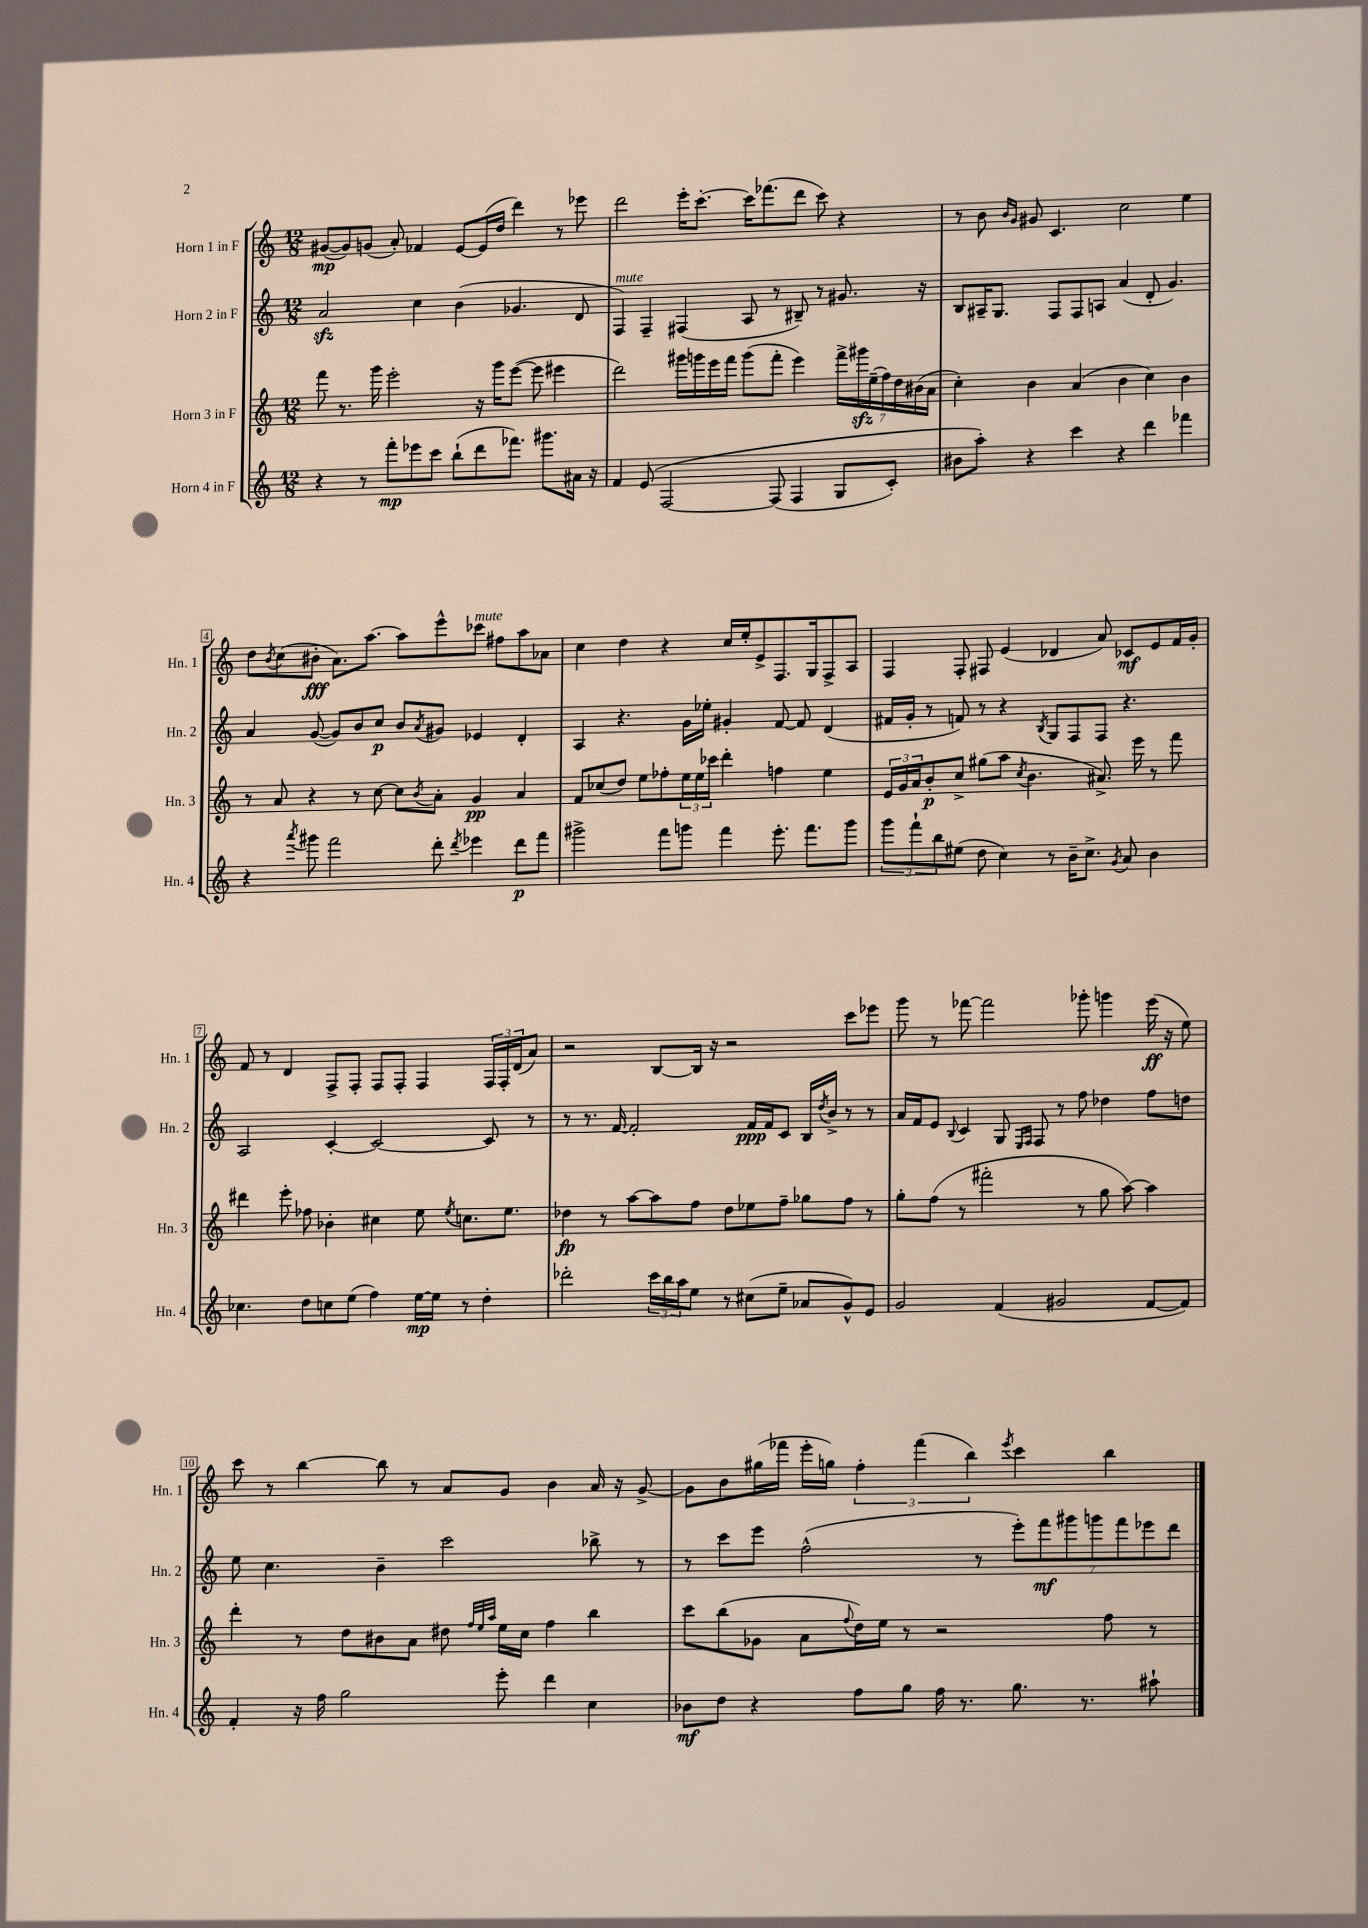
<<
\new StaffGroup <<
\new Staff = "s0" \with { instrumentName = "Horn 1 in F" shortInstrumentName = "Hn. 1" } {
    \clef treble \key c \major \numericTimeSignature \time 12/8
    gis'8~\mp( gis'8) g'8( a'8-.) fes'4 e'8~ e'16( d''16 d'''4) r8 ees'''8 |
    d'''2 e'''16-. c'''8.~-. c'''16 fes'''8.( d'''8 c'''8) r4 |
    r8 b'8 \grace { b'16 g'16 } gis'8 c'4. c''2 e''4 |
    d''8 \acciaccatura { b'8 } c''8( bis'8-.\fff a'8.) a''8.~ a''8 e'''8-^ ces'''8^\markup { \italic "mute" } fis''8 a''8 aes'8 |
    c''4 d''4 r4 c''16 e''16-. e'8-> f8. g16 f8-> a8 |
    f4 f8-. fis8 e'4( des'4 a'8) ces'8\mf e'8 f'16 g'16-. |
    f'8 r8 d'4 f8-> f8-. f8 f8-. f4 \tuplet 3/2 { f16 f16-. d'16( } a'8) |
    r2 b8~ b16 r16 r2 c'''8 ees'''8 |
    g'''8 r8 fes'''8~ fes'''2 ges'''8-. g'''4 e'''16\ff( r16 e''8) |
    c'''8 r8 b''4~ b''8 r8 a'8 g'8 b'4 a'16 r16 g'8~-> |
    g'8 b'8 gis''16( fes'''16 e'''16-. g''16) \tuplet 3/2 { f''4-. fes'''4( b''4) } \acciaccatura { e'''8 } c'''4 b''4 \bar "|." |
}
\new Staff = "s1" \with { instrumentName = "Horn 2 in F" shortInstrumentName = "Hn. 2" } {
    \clef treble \key c \major \numericTimeSignature \time 12/8
    a'2\sfz c''4 b'4( ges'4. d'8 |
    f4^\markup { \italic "mute" }) f4-- fis4( a8 r8 bis8--) r8 gis'8. r16 |
    b8 ais16-- g8. f8 f8 a8 a'4( d'8-. g'4.) |
    a'4 g'8~( g'8) b'8 c''8\p b'8 \acciaccatura { a'8 } gis'8 ees'4 d'4-. |
    a4 r4. g'16 ees''16-. gis'4-. f'8~ f'8 d'4( |
    fis'16 g'16-. r8 f'8) r8 r4 \acciaccatura { b8 } g8 f8 f8 r4. |
    a2 c'4~-. c'2~ c'8 r8 |
    r8 r8. f'16~ f'2-. f'16\ppp f'16 c'8 b16 \acciaccatura { d''8 } b'16-> r8 r8 |
    a'16 f'16 e'8 \appoggiatura { b8 } c'4 g8 \grace { e16 f16 } f8 r8 f''8 des''4 f''8 d''8 |
    e''8 c''4. b'4-- c'''2 bes''8-> r8 |
    r8 c'''8 e'''8 f''2-^( r8 \tuplet 7/4 { e'''8-.) f'''8\mf gis'''8 g'''8 f'''8 ees'''8 d'''8 } \bar "|." |
}
\new Staff = "s2" \with { instrumentName = "Horn 3 in F" shortInstrumentName = "Hn. 3" } {
    \clef treble \key c \major \numericTimeSignature \time 12/8
    f'''8 r8. g'''16 e'''2-. r16 g'''16 e'''8~( e'''8 eis'''4 |
    d'''2) gis'''16 g'''16 e'''16 f'''16 g'''8( f'''8-. e'''4) \tuplet 7/4 { f'''16-> gis'''16\sfz e''16--( f''16) d''16 bis'16( a'16 } |
    c''4-.) b'4 a'4( b'4 c''4) b'4 |
    r8 a'8 r4 r8 c''8~ c''8 \acciaccatura { b'8 } a'8-. g'4\pp a'4 |
    f'8 ces''8( d''8) e''8 fes''8-. \tuplet 3/2 { e''16 e''16 ces'''16 } d'''4-. f''4 e''4 |
    \tuplet 3/2 { e'16 g'16 a'16 } b'8-.\p c''8-> gis''8( a''8 \acciaccatura { c''8 } b'4. ais'8.->) e'''16 r8 f'''8 |
    dis'''4 e'''8-. fes''8 bes'4-. cis''4 e''8 \acciaccatura { e''8 } c''8. e''8. |
    des''4\fp r8 a''8~ a''8 f''8 des''8 ees''8 f''8-- ges''8 f''8 r8 |
    g''8-. f''8( r8 fis'''2-. r8 g''8 a''8~) a''4 |
    d'''4-. r8 d''8 bis'8 a'8 dis''8 \grace { f''32 e''32 a''32 } e''16 c''16 f''4 b''4 |
    c'''8 b''8( ges'8 a'8 \appoggiatura { f''8 } d''16) e''16 r8 r2 f''8 r8 \bar "|." |
}
\new Staff = "s3" \with { instrumentName = "Horn 4 in F" shortInstrumentName = "Hn. 4" } {
    \clef treble \key c \major \numericTimeSignature \time 12/8
    r4 r8 f'''8-.\mp ees'''8 c'''8 b''8-!( d'''8 fes'''8.) gis'''8. ais'16 r16 |
    f'4 e'8\( f2~ f8( f4 g8 c'8-.) |
    bis'8 a''8-.\) r4 c'''4 r4 d'''4 fes'''4 |
    r4 \acciaccatura { a'''8 } gis'''8 f'''2 d'''8-. \acciaccatura { d'''8 } ees'''4 d'''8\p f'''8 |
    gis'''2-> f'''8 g'''8 f'''4 e'''8.-. f'''8. g'''8 |
    \tuplet 3/2 { g'''8 f'''8-! b''8 } eis''8( d''8 c''4) r8 b'16-- c''8.-> \acciaccatura { g'8 } a'8 b'4 |
    ces''4. d''8 c''8 e''8( f''4) e''16~\mp e''16 r8 d''4-. |
    des'''2-. \tuplet 3/2 { c'''16 b''16 a''16 } e''8 r8 cis''8( e''8-- aes'8 g'8-^) e'8 |
    g'2 f'4( gis'2 f'8~ f'8) |
    f'4-. r16 f''16 g''2 e'''8-. d'''4 c''4 |
    bes'8\mf d''8 r4 f''8 g''8 f''16 r8. g''8. r8. ais''8-! \bar "|." |
}
>>
>>
\layout { \context { \Score \override BarNumber.stencil = #(make-stencil-boxer 0.1 0.3 ly:text-interface::print) } }
